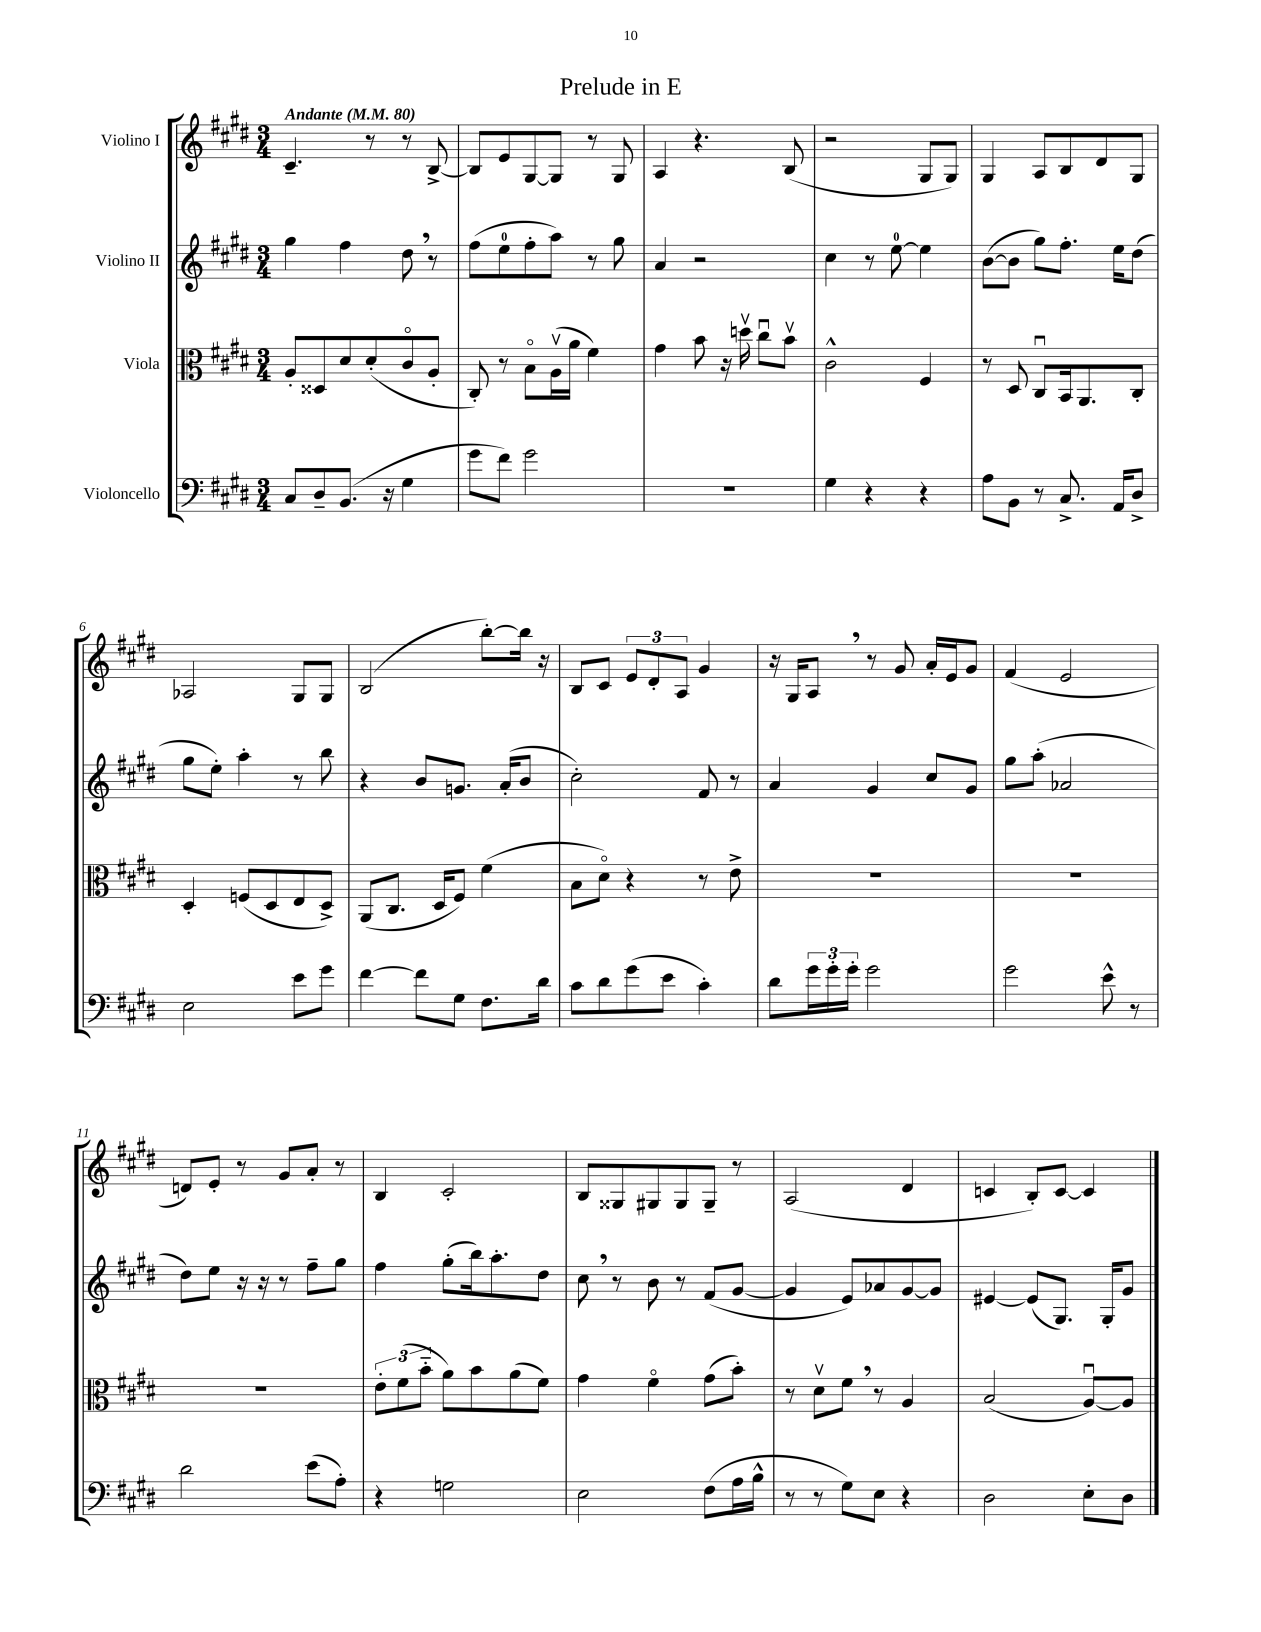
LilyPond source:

\header { title = "Prelude in E" }
<<
\new StaffGroup <<
\new Staff = "s0" \with { instrumentName = "Violino I" } {
    \clef treble \key e \major \numericTimeSignature \time 3/4 \tempo "Andante" 4 = 80
    cis'4.-- r8 r8 b8~-> |
    b8 e'8 gis8~ gis8 r8 gis8 |
    a4 r4. b8( |
    r2 gis8 gis8) |
    gis4 a8 b8 dis'8 gis8 |
    aes2 gis8 gis8 |
    b2( b''8~-.) b''16 r16 |
    b8 cis'8 \tuplet 3/2 { e'8 dis'8-. a8 } gis'4 |
    r16 gis16 a8 \breathe r8 gis'8 a'16-. e'16 gis'8 |
    fis'4( e'2 |
    d'8) e'8-. r8 gis'8 a'8-. r8 |
    b4 cis'2-. |
    b8 gisis8 gis8 gis8 gis8-- r8 |
    a2( dis'4 |
    c'4 b8-.) c'8~ c'4 \bar "|." |
}
\new Staff = "s1" \with { instrumentName = "Violino II" } {
    \clef treble \key e \major \numericTimeSignature \time 3/4
    gis''4 fis''4 dis''8 \breathe r8 |
    fis''8( e''8-0 fis''8-. a''8) r8 gis''8 |
    a'4 r2 |
    cis''4 r8 e''8-0~ e''4 |
    b'8~( b'8 gis''8) fis''8.-. e''16 dis''8( |
    gis''8 e''8-.) a''4-. r8 b''8 |
    r4 b'8 g'8. a'16-.( b'8 |
    cis''2-.) fis'8 r8 |
    a'4 gis'4 cis''8 gis'8 |
    gis''8 a''8-.( aes'2 |
    dis''8) e''8 r16 r16 r8 fis''8-- gis''8 |
    fis''4 gis''8-.( b''16) a''8.-. dis''8 |
    cis''8 \breathe r8 b'8 r8 fis'8( gis'8~ |
    gis'4 e'8) aes'8 gis'8~ gis'8 |
    eis'4~ eis'8( gis8.) gis16-. gis'8 \bar "|." |
}
\new Staff = "s2" \with { instrumentName = "Viola" } {
    \clef alto \key e \major \numericTimeSignature \time 3/4
    a8-. disis8 dis'8 dis'8-.( cis'8\flageolet a8-. |
    cis8-.) r8 b8\flageolet a16\upbow( a'16 fis'4) |
    gis'4 b'8 r16 d''16\upbow cis''8\downbow b'8\upbow |
    cis'2-^ fis4 |
    r8 dis8 cis8\downbow b,16 a,8. cis8-. |
    dis4-. f8( dis8 e8 dis8->) |
    a,8( cis8. dis16 fis8) fis'4( |
    b8 dis'8\flageolet) r4 r8 e'8-> |
    R2. |
    R2. |
    R2. |
    \tuplet 3/2 { e'8-. fis'8( b'8-_ } a'8) b'8 a'8( fis'8) |
    gis'4 fis'4\flageolet gis'8( b'8-.) |
    r8 dis'8\upbow fis'8 \breathe r8 a4 |
    b2( a8~\downbow) a8 \bar "|." |
}
\new Staff = "s3" \with { instrumentName = "Violoncello" } {
    \clef bass \key e \major \numericTimeSignature \time 3/4
    cis8 dis8-- b,8.( r16 gis4 |
    gis'8 fis'8) gis'2 |
    R2. |
    gis4 r4 r4 |
    a8 b,8 r8 cis8.-> a,16 dis8-> |
    e2 e'8 gis'8 |
    fis'4~ fis'8 gis8 fis8. dis'16 |
    cis'8 dis'8 gis'8( e'8 cis'4-.) |
    dis'8 \tuplet 3/2 { gis'16 gis'16-. gis'16-. } gis'2 |
    gis'2 e'8-^ r8 |
    dis'2 e'8( a8-.) |
    r4 g2 |
    e2 fis8( a16 b16-^ |
    r8 r8 gis8) e8 r4 |
    dis2 e8-. dis8 \bar "|." |
}
>>
>>
